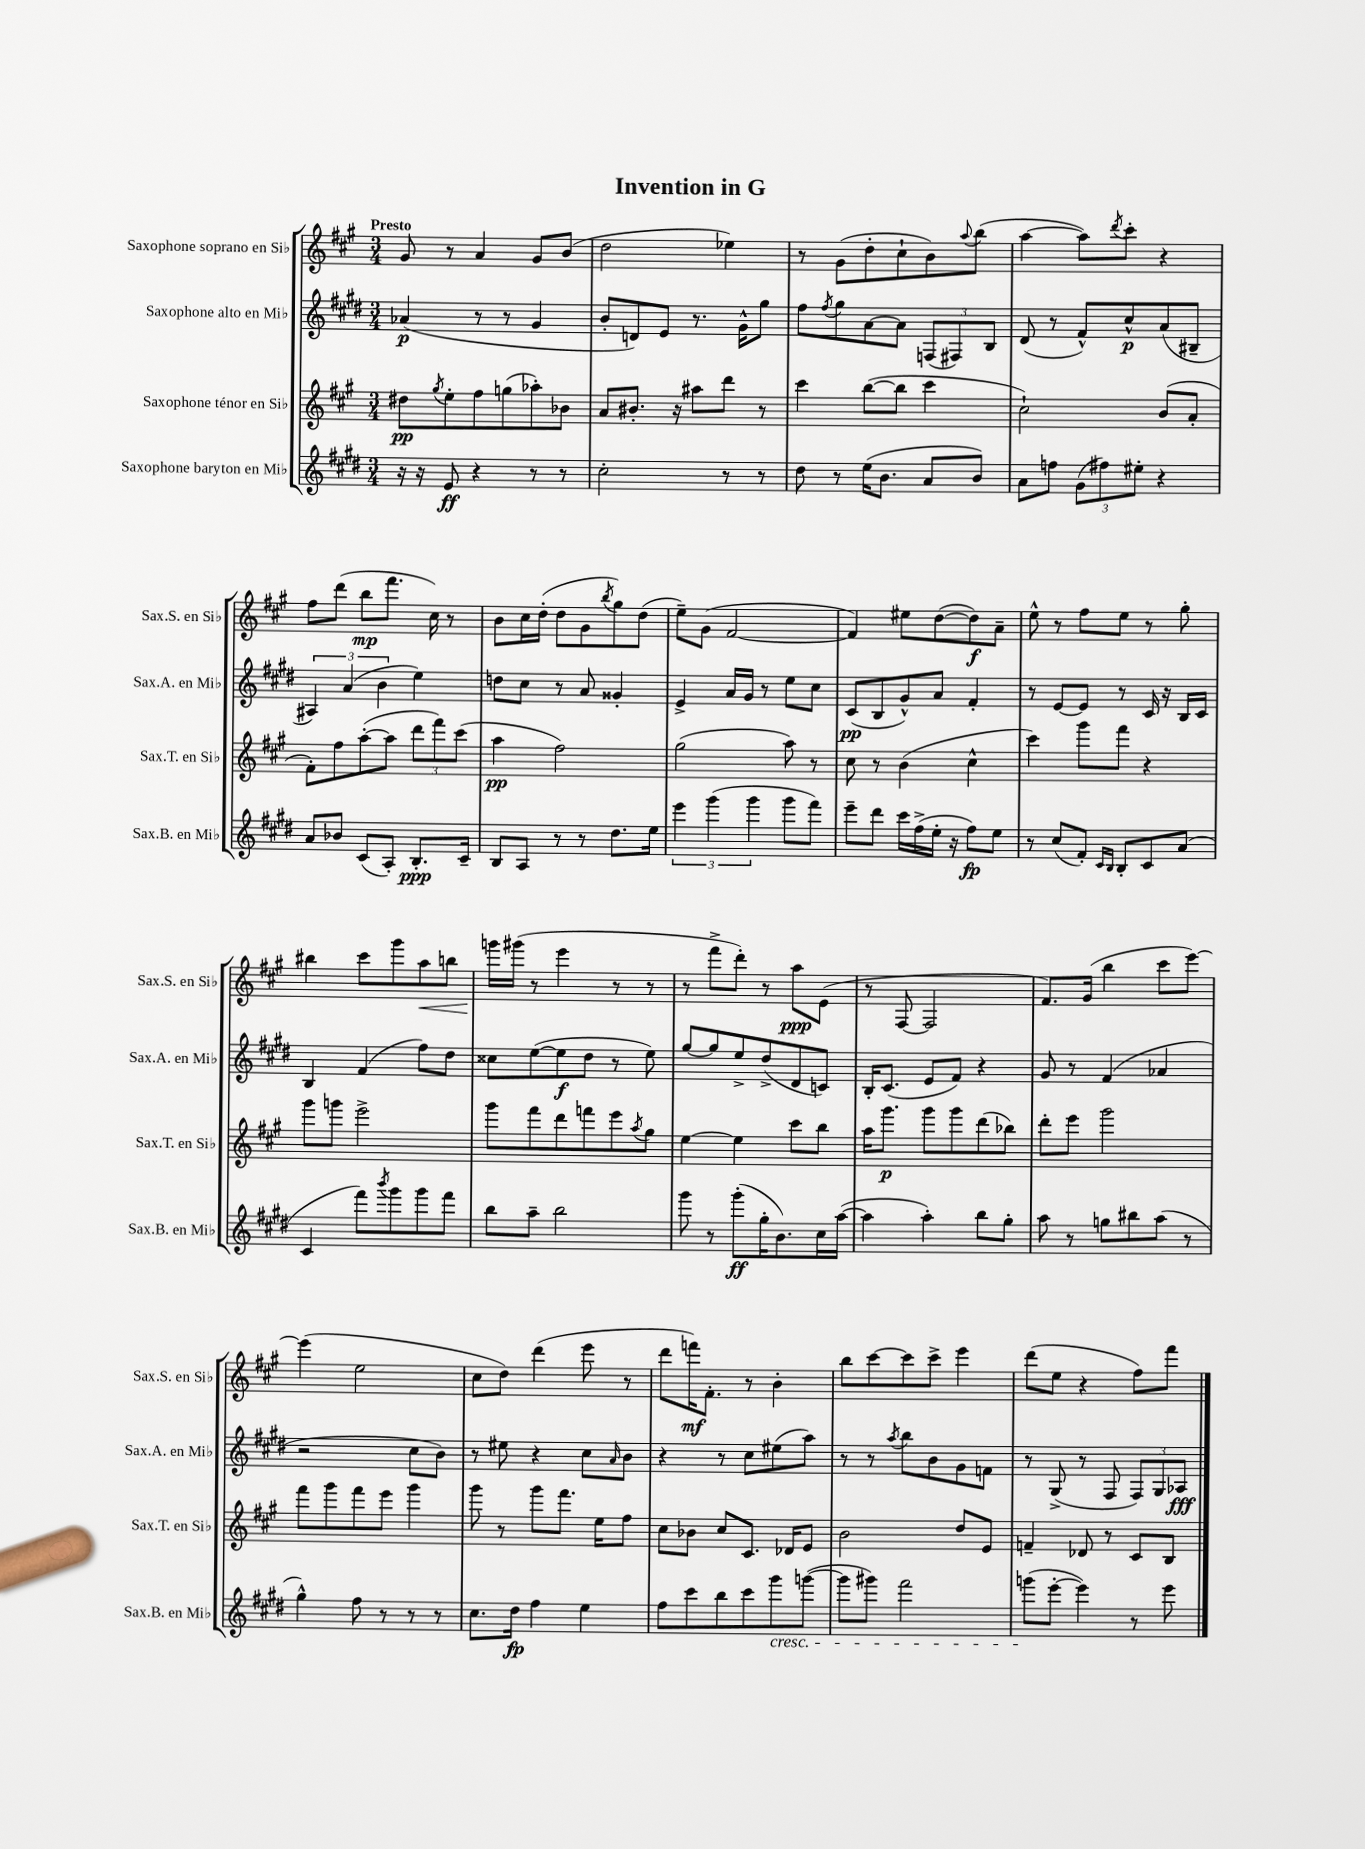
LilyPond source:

\header { title = "Invention in G" }
<<
\new StaffGroup <<
\new Staff = "s0" \with { instrumentName = "Saxophone soprano en Sib" shortInstrumentName = "Sax.S. en Sib" } {
    \clef treble \key a \major \numericTimeSignature \time 3/4 \tempo "Presto"
    gis'8 r8 a'4 gis'8 b'8( |
    d''2 ees''4) |
    r8 gis'8( d''8-. cis''8-! b'8) \appoggiatura { a''8 } b''8( |
    a''4~ a''8) \acciaccatura { d'''8 } cis'''8-. r4 |
    fis''8 d'''8( b''8\mp fis'''8. cis''16) r8 |
    b'8 cis''16 d''16-.( d''8 gis'8 \acciaccatura { b''8 } gis''8) d''8( |
    e''8--) gis'8( fis'2~ |
    fis'4) eis''8 d''8~( d''8\f) a'8-- |
    e''8-^ r8 fis''8 e''8 r8 gis''8-. |
    bis''4 cis'''8 gis'''8 a''8\< b''8 |
    g'''16\! gis'''16( r8 e'''4 r8 r8 |
    r8 fis'''8-> d'''8-.) r8 a''8\ppp e'8( |
    r8 fis8~ fis2 |
    fis'8.) gis'16( b''4 cis'''8 e'''8~) |
    e'''4( e''2 |
    cis''8 d''8) d'''4( e'''8 r8 |
    d'''8 f'''16\mf) fis'8.-. r8 b'4-. |
    b''8 cis'''8~ cis'''8 cis'''8-> e'''4 |
    d'''8( e''8 r4 fis''8) fis'''8 \bar "|." |
}
\new Staff = "s1" \with { instrumentName = "Saxophone alto en Mib" shortInstrumentName = "Sax.A. en Mib" } {
    \clef treble \key e \major \numericTimeSignature \time 3/4
    aes'4\p( r8 r8 gis'4 |
    b'8-. d'8) e'8 r8. gis'16-^ gis''8 |
    fis''8 \acciaccatura { fis''8 } gis''8 a'8~ a'8 \tuplet 3/2 { f8( fis8) b8 } |
    dis'8( r8 fis'8-^) cis''8-^\p a'8( bis8-- |
    \tuplet 3/2 { ais4) a'4( b'4 } e''4) |
    d''8 cis''8 r8 a'8 gisis'4-. |
    e'4-> a'16 gis'16 r8 e''8 cis''8 |
    cis'8\pp( b8 gis'8-^) a'8 fis'4-. |
    r8 e'8~ e'8 r8 cis'16 r16 b16 cis'16 |
    b4 fis'4( fis''8) dis''8 |
    cisis''8 e''8~( e''8\f dis''8 r8 e''8) |
    gis''8~ gis''8 e''8-> dis''8->( dis'8 c'8) |
    b16-. cis'8.( e'8 fis'8) r4 |
    gis'8 r8 fis'4( aes'4 |
    r2 cis''8 b'8) |
    r8 eis''8 r4 cis''8 \grace { a'16 } b'8 |
    r4 r8 cis''8 eis''8( a''8) |
    r8 r8 \acciaccatura { a''8 } b''8 b'8 gis'8 f'8 |
    r8 gis8->( r8 fis8 \tuplet 3/2 { fis8) gis8 aes8\fff } \bar "|." |
}
\new Staff = "s2" \with { instrumentName = "Saxophone ténor en Sib" shortInstrumentName = "Sax.T. en Sib" } {
    \clef treble \key a \major \numericTimeSignature \time 3/4
    dis''8\pp \acciaccatura { gis''8 } e''8-. fis''8 g''8( aes''8-.) bes'8 |
    a'8 bis'8.-. r16 ais''8 d'''8 r8 |
    cis'''4 b''8~( b''8 cis'''4 |
    cis''2-!) b'8( a'8-. |
    fis'8-.) fis''8 a''8~-.( a''8 \tuplet 3/2 { d'''8 fis'''8) cis'''8( } |
    a''4\pp fis''2) |
    gis''2( a''8) r8 |
    cis''8 r8 b'4( cis''4-^ |
    cis'''4) gis'''8 fis'''8 r4 |
    gis'''8 g'''8 e'''2-> |
    gis'''8 fis'''8 d'''8 f'''8 e'''8 \acciaccatura { a''8 } gis''8 |
    e''4~ e''4 cis'''8 b''8 |
    a''16 gis'''8.\p gis'''8 gis'''8 d'''8( bes''8) |
    d'''8-. e'''8 gis'''2 |
    fis'''8 gis'''8 fis'''8 e'''8 gis'''4 |
    gis'''8 r8 gis'''8 fis'''8. e''16 fis''8 |
    cis''8 bes'8 cis''8 cis'8. des'16 e'8 |
    b'2 d''8 e'8 |
    f'4-- des'8 r8 cis'8 b8 \bar "|." |
}
\new Staff = "s3" \with { instrumentName = "Saxophone baryton en Mib" shortInstrumentName = "Sax.B. en Mib" } {
    \clef treble \key e \major \numericTimeSignature \time 3/4
    r16 r16 e'8\ff r4 r8 r8 |
    cis''2-. r8 r8 |
    dis''8 r8 e''16( b'8. a'8 b'8) |
    a'8 f''8 \tuplet 3/2 { gis'8( fis''8) eis''8-. } r4 |
    a'8 bes'8 cis'8( a8-.) b8.-.\ppp cis'16-- |
    b8 a8 r8 r8 dis''8. e''16 |
    \tuplet 3/2 { e'''4 gis'''4( gis'''4 } gis'''8 fis'''8) |
    e'''8-- dis'''8 cis'''16 fis''16->( e''16-. r16 fis''8\fp) e''8 |
    r8 cis''8( fis'8-.) \grace { cis'16 b16 } b8-. cis'8 a'8( |
    cis'4 fis'''8) \acciaccatura { b'''8 } gis'''8 gis'''8 fis'''8 |
    b''8 a''8-- b''2 |
    gis'''8 r8 gis'''8-.\ff( gis''16-. b'8.) cis''16 a''16~( |
    a''4 a''4-.) b''8 gis''8-. |
    a''8 r8 g''8 bis''8 a''8( r8 |
    gis''4-^) fis''8 r8 r8 r8 |
    cis''8. dis''16\fp fis''4 e''4 |
    fis''8 cis'''8 b''8 cis'''8 gis'''8\cresc g'''8~( |
    g'''8 gis'''8) fis'''2 |
    g'''8\!( e'''8~-. e'''4) r8 e'''8 \bar "|." |
}
>>
>>
\layout { \context { \Score \remove "Bar_number_engraver" } }
